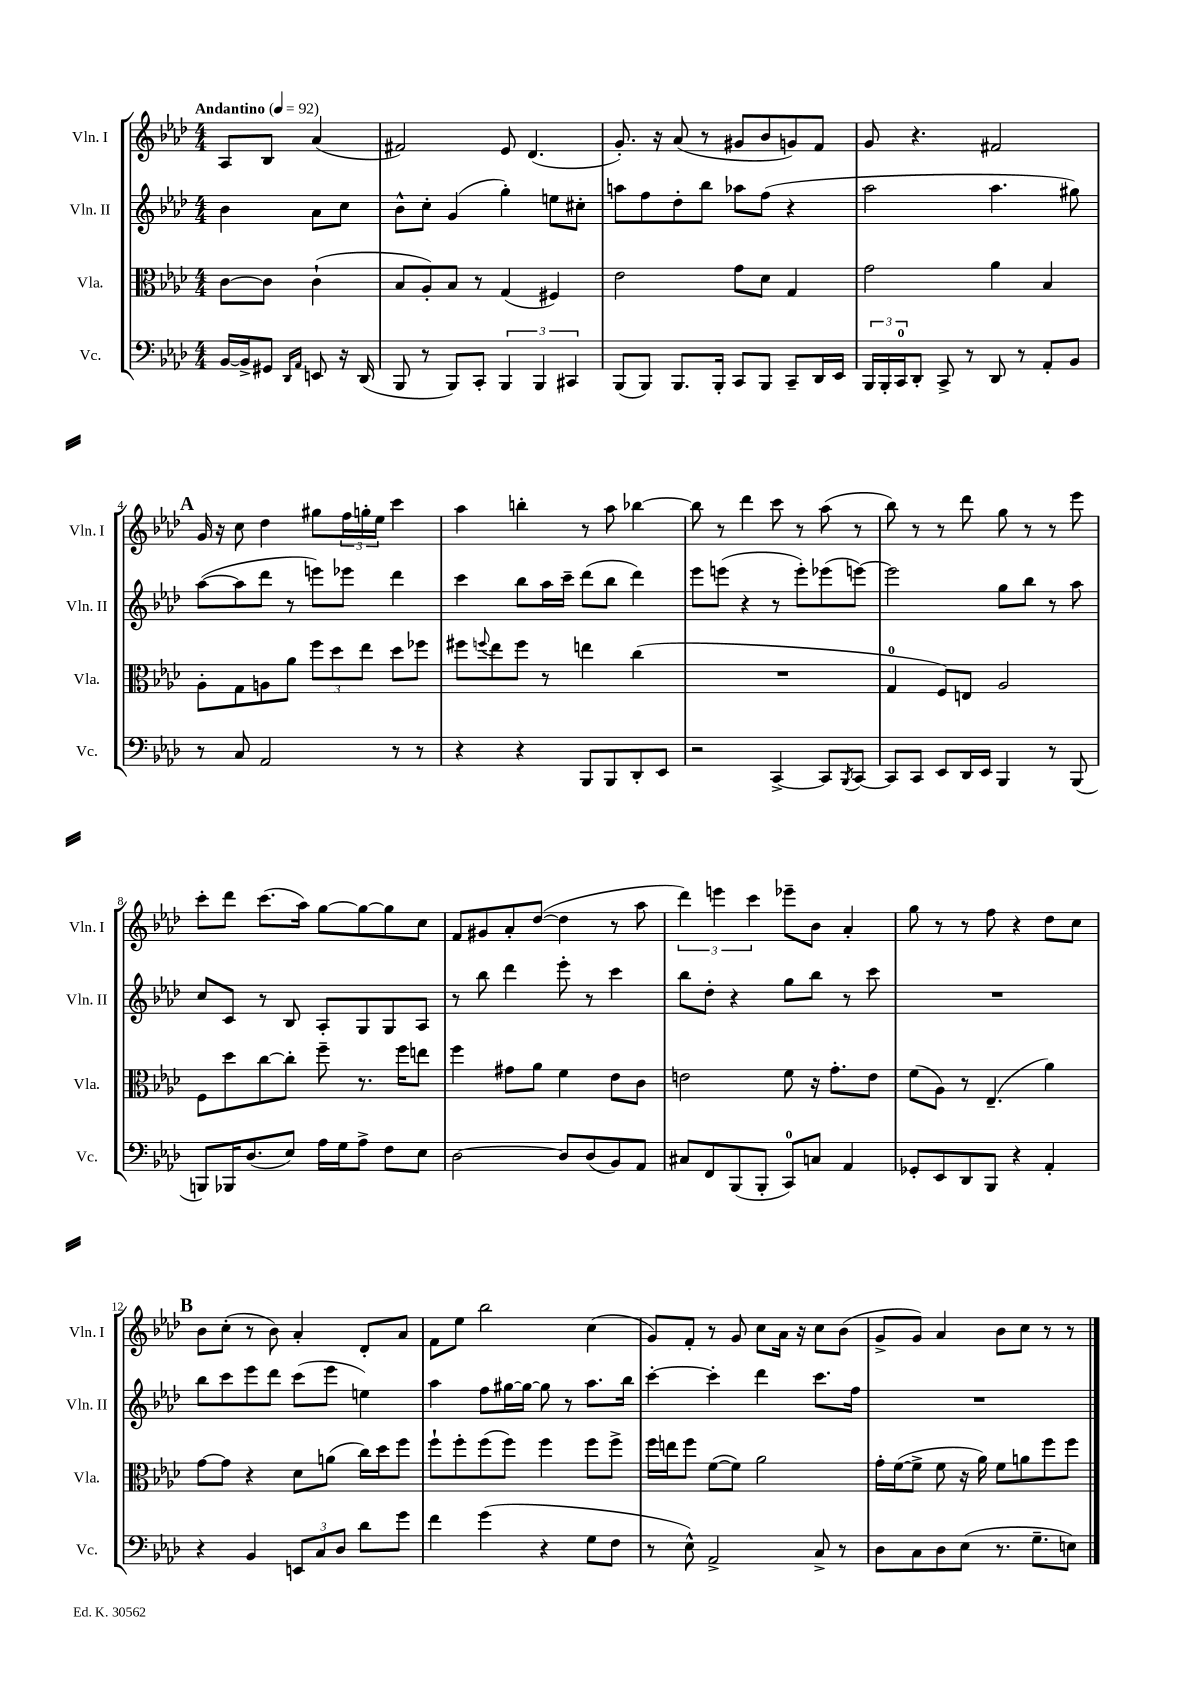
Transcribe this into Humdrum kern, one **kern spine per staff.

**kern	**kern	**kern	**kern
*part4	*part3	*part2	*part1
*staff4	*staff3	*staff2	*staff1
*I"Vc.	*I"Vla.	*I"Vln. II	*I"Vln. I
*I'Vc.	*I'Vla.	*I'Vln. II	*I'Vln. I
*clefF4	*clefC3	*clefG2	*clefG2
*k[b-e-a-d-]	*k[b-e-a-d-]	*k[b-e-a-d-]	*k[b-e-a-d-]
*M4/4	*M4/4	*M4/4	*M4/4
*MM92	*MM92	*MM92	*MM92
=	=	=	=
!	!	!	!LO:TX:a:B:t=Andantino
[16BB-/LL	[8c\L	4b-\	8A-/L
16BB-^/J]	.	.	.
8GG#X/J	8c\J]	.	8B-/J
16qqDD-/LL	.	.	.
16qqAA-/JJ	.	.	.
8EEn/	(4c`\	8a-\L	(4a-/
16r	.	8cc\J	.
(16DD-/	.	.	.
=1	=1	=1	=1
8BBB-/	8B-/L	8b-^^\L	2f#X/)
8r	8A-'/)	8cc'\J	.
8BBB-/L)	8B-/J	(4g/	.
8CC'/J	8r	.	.
6BBB-/	(4G/	4gg'\)	8e-/
.	.	.	(4.d-/
6BBB-/	.	.	.
.	4F#X/)	8een\L	.
6CC#X/	.	.	.
.	.	8cc#X'\J	.
=2	=2	=2	=2
(8BBB-/L	2e-\	8aan\L	8.g'/)
8BBB-/J)	.	8ff\	.
.	.	.	16r
8.BBB-/L	.	8dd-'\	(8a-/
.	.	8bb-\J	8r
16BBB-'/Jk	.	.	.
8CC/L	8g\L	8aa-X\L	8g#X/L
8BBB-/J	8d-\J	(8ff\J	8b-/
8CC~/L	4G/	4r	8gn/)
16DD-/L	.	.	8f/J
16EE-/JJ	.	.	.
=3	=3	=3	=3
24BBB-/LL	2g\	2aa-\	8g/
24BBB-'/	.	.	.
24CC/J	.	.	.
8DD-'/J	.	.	4.r
8CC^/	.	.	.
8r	.	.	.
8DD-/	4a-\	4.aa-\	2f#X/
8r	.	.	.
8AA-'/L	4B-/	.	.
8BB-/J	.	8gg#X\)	.
!!LO:LB:g=z
!!LO:REH:place=s1:t=A
=4	=4	=4	=4
8r	8A-'\L	([8aa-\L	16g/
.	.	.	16r
8C/	8G\	8aa-\]	8cc\
2AA-/	8An\	8ddd-\J	4dd-\
.	8a-\J	8r	.
.	12ff\L	8eeen\L)	8gg#X\L
.	12dd-\	.	.
.	.	8eee-X\J	24ff\L
.	12ee-\J	.	24ggn'\
.	.	.	24ee-\JJ
8r	8dd-\L	4ddd-\	4ccc\
8r	8ff-X\J	.	.
=5	=5	=5	=5
4r	8ff#X\L	4ccc\	4aa-\
.	8qqffn/	.	.
.	8ee-\	.	.
4r	8ff\J	8bb-\L	4bbn'\
.	8r	16aa-\L	.
.	.	16ccc~\JJ	.
8BBB-/L	4een\	(8ddd-\L	8r
8BBB-/	.	8bb-\J	8aa-\
8DD-'/	(4cc\	4ddd-\)	[4bb-X\
8EE-/J	.	.	.
=6	=6	=6	=6
2r	1r	8eee-\L	8bb-\]
.	.	(8eeen\J	8r
.	.	4r	4ddd-\
[4CC^/	.	8r	8ccc\
.	.	8eee'\L)	8r
8CC/L]	.	(8eee-X\	(8aa-\
8qBBB-/	.	.	.
[8CC/J	.	[8eeen\J)	8r
=7	=7	=7	=7
8CC/L]	4G/	2eee\]	8bb-\)
8CC/J	.	.	8r
8EE-/L	8F/L)	.	8r
16DD-/L	8En/J	.	8ddd-\
16EE-/JJ	.	.	.
4BBB-/	2A-/	8gg\L	8gg\
.	.	8bb-\J	8r
8r	.	8r	8r
(8BBB-/	.	8aa-\	8eee-\
!!LO:LB:g=z
=8	=8	=8	=8
8BBBn/L)	8F\L	8cc/L	8ccc'\L
16BBB-X/K	8dd-\	8c/J	8ddd-\J
(8.D-/	.	.	.
.	[8cc\	8r	(8.ccc\L
8E-/J)	8cc'\J]	8B-/	.
.	.	.	16aa-\Jk)
16A-\LL	8ff~\	8A-'/L	[8gg\L
16G\J	.	.	.
8A-^\J	8.r	8G/	8gg\_
8F\L	.	8G/	8gg\]
.	16ff\KL	.	.
8E-\J	8een\J	8A-/J	8cc\J
=9	=9	=9	=9
[2D-\	4ff\	8r	8f/L
.	.	8bb-\	8g#X/
.	8g#X\L	4ddd-\	8a-'/
.	8a-\J	.	([8dd-/J
8D-/L]	4f\	8eee-'\	4dd-\]
(8D-/	.	8r	.
8BB-/)	8e-\L	4ccc\	8r
8AA-/J	8c\J	.	8aa-\
=10	=10	=10	=10
8C#X/L	2en\	8bb-\L	6ddd-\)
8FF/	.	8dd-'\J	.
.	.	.	6eeen\
(8BBB-/	.	4r	.
.	.	.	6ccc\
8BBB-'/J	.	.	.
8CC/L)	8f\	8gg\L	8eee-X~\L
8Cn/J	16r	8bb-\J	8b-\J
.	8.g'\L	.	.
4AA-/	.	8r	4a-'/
.	8e\J	8ccc\	.
=11	=11	=11	=11
8GG-X'/L	(8f\L	1r	8gg\
8EE-/	8A-\J)	.	8r
8DD-/	8r	.	8r
8BBB-/J	(4.E-~/	.	8ff\
4r	.	.	4r
4AA-'/	4a-\)	.	8dd-\L
.	.	.	8cc\J
!!LO:LB:g=z
!!LO:REH:place=s1:t=B
=12	=12	=12	=12
4r	[8g\L	8bb-\L	8b-\L
.	8g\J]	8ccc\	(8cc'\J
4BB-/	4r	8eee-\	8r
.	.	8ddd-\J	8b-\)
12EEn/L	8d-\L	(8ccc\L	4a-'/
12C/	.	.	.
.	(8an\J	8eee-\J	.
12D-/J	.	.	.
8d-\L	16cc\LL)	4een\)	8d-'/L
.	16dd-\J	.	.
8g\J	8ff\J	.	8a-/J
=13	=13	=13	=13
4f\	8ff`\L	4aa-\	8f\L
.	8ff'\	.	8ee-\J
(4g\	(8ff\	8ff\L	2bb-\
.	8ff\J)	[16gg#X\L	.
.	.	16gg#\JJ_	.
4r	4ff\	8gg#\]	.
.	.	8r	.
8G\L	8ff\L	8.aa-\L	(4cc\
8F\J	8ff^\J	.	.
.	.	16bb-\Jk	.
=14	=14	=14	=14
8r	16ff\LL	[4ccc'\	8g/L)
.	16een\J	.	.
8E-^^\)	8ff\J	.	8f'/J
2AA-^/	([8f\L	4ccc'\]	8r
.	8f\J])	.	8g/
.	2a-\	4ddd-\	8cc\L
.	.	.	16a-\Jk
.	.	.	16r
8C^/	.	8.ccc\L	8cc\L
8r	.	.	(8b-\J
.	.	16ff\Jk	.
=15	=15	=15	=15
8D-\L	16g'\LL	1r	8g^/L
.	([16f\J	.	.
8C\	8f^\J]	.	8g/J)
8D-\	8f\	.	4a-/
(8E-\J	16r	.	.
.	16a-\)	.	.
8.r	8f\L	.	8b-\L
.	8an\	.	8cc\J
8.G~\L	.	.	.
.	8ff\	.	8r
8En\J)	8ff\J	.	8r
==	==	==	==
*-	*-	*-	*-
